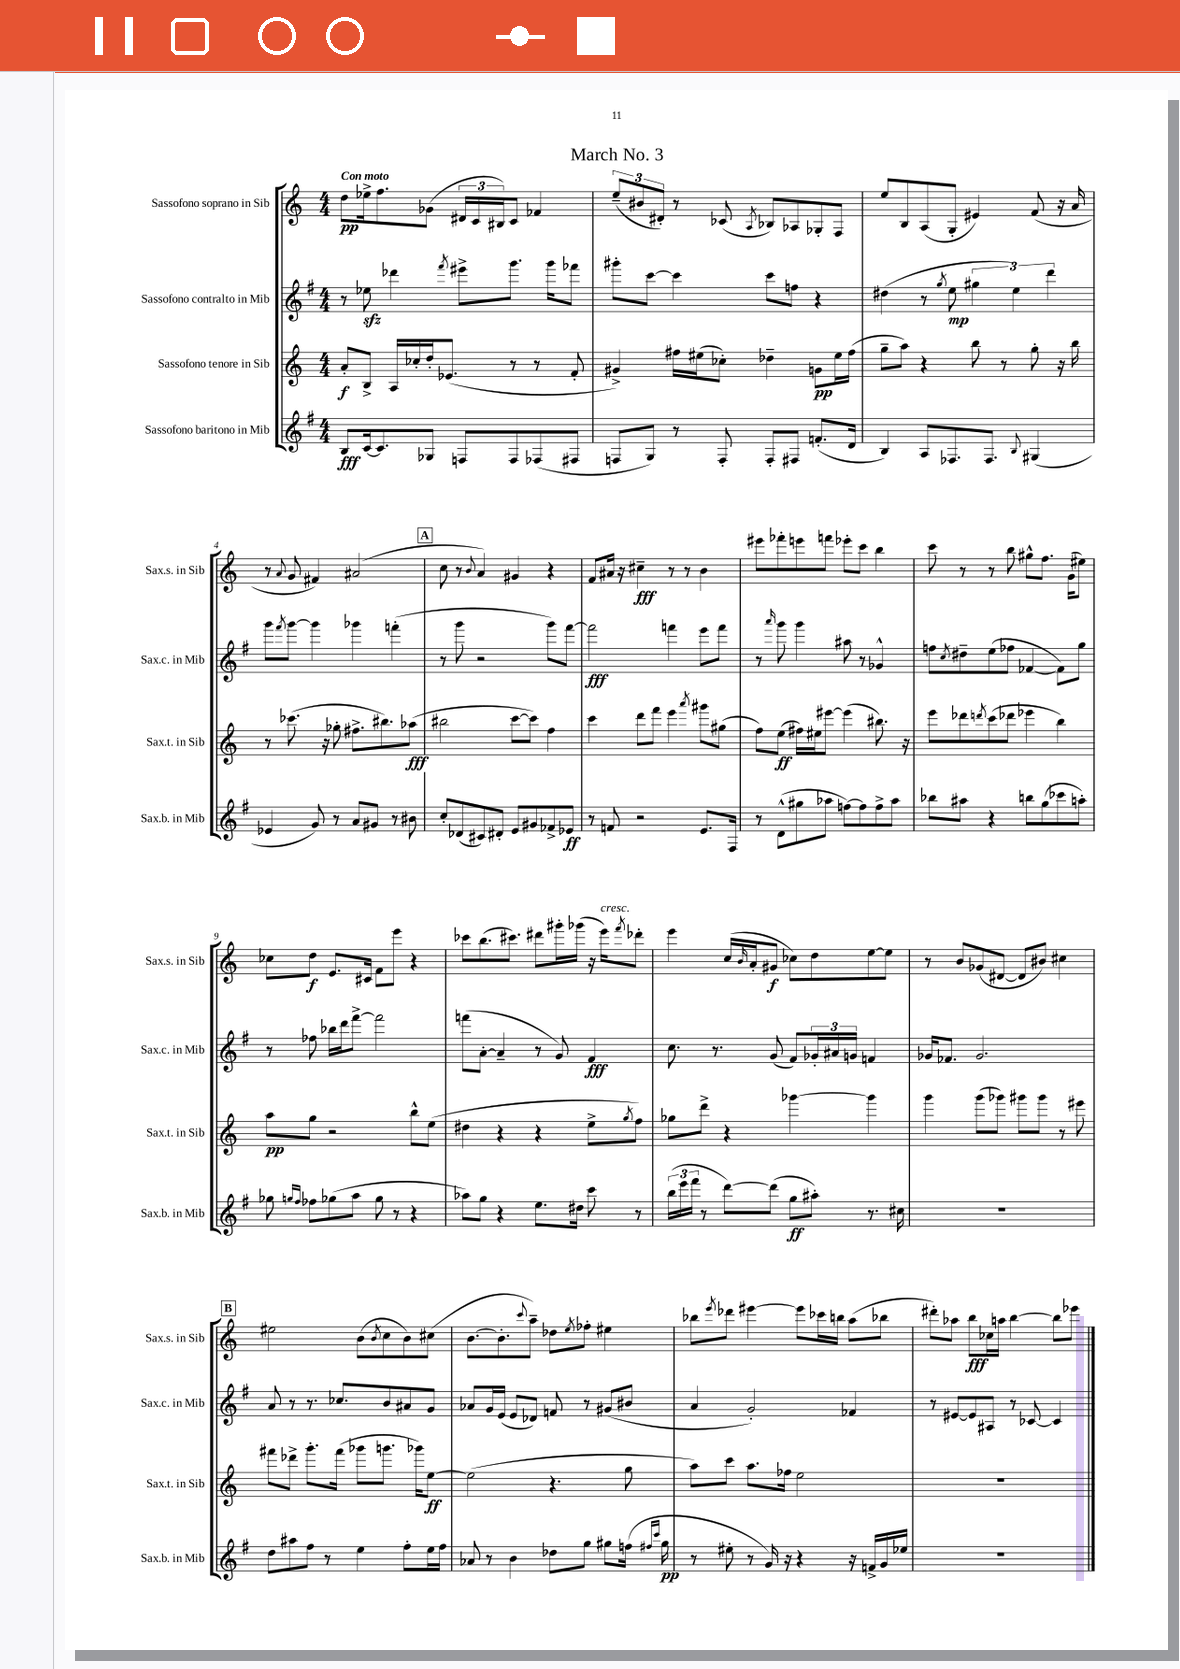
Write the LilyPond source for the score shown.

\header { title = "March No. 3" }
<<
\new StaffGroup <<
\new Staff = "s0" \with { instrumentName = "Sassofono soprano in Sib" shortInstrumentName = "Sax.s. in Sib" } {
    \clef treble \key c \major \numericTimeSignature \time 4/4 \tempo "Con moto"
    d''8\pp ees''16-> f''8. ges'8( \tuplet 3/2 { dis'16 c'16 bis16) } c'8 fes'4 |
    \tuplet 3/2 { e''8--( bis'8 dis'8-.) } r8 ces'8( \acciaccatura { a8 } bes8) aes8 ges8-. f8 |
    e''8 b8 a8( g8-. eis'4) f'8( r16 a'16 |
    r8 \appoggiatura { a'8 } g'8 fis'4) ais'2( |
    \mark \markup { \box "A" } c''8 r8 \appoggiatura { b'8 } a'4) gis'4 r4 |
    f'8 ais'16 r16 cis''4--\fff r8 r8 b'4 |
    eis'''8 fes'''8-. e'''8 f'''8 ees'''8-. c'''8 b''4 |
    c'''8 r8 r8 b''8 gis''8-^ f''8. g'16( eis''8) |
    ces''8 d''8\f e'8. cis'16 f'8 e'''8 r4 |
    ces'''8 b''8.( cis'''8.) dis'''8 gis'''16-. ges'''16( r16 e'''16^\markup { \italic "cresc." }) \acciaccatura { f'''8 } des'''8-. |
    e'''4 c''16( \grace { b'16 } a'16-. gis'8\f ces''8) d''8 e''8~ e''8 |
    r8 b'8 ges'8( dis'8~ dis'8 bis'8) cis''4 |
    \mark \markup { \box "B" } eis''2 b'8( \acciaccatura { b'8 } c''8 b'8) cis''8( |
    b'8.~ b'8.-. \appoggiatura { c'''8 } a''8--) des''8 \acciaccatura { e''8 } fes''8-. eis''4 |
    bes''8 \acciaccatura { e'''8 } des'''8 eis'''4~ eis'''8 ces'''16 b''16 a''8( bes''8 |
    dis'''8-.) aes''8 b''8\fff ces''16 a''16 b''4~ b''8 ees'''8 \bar "|." |
}
\new Staff = "s1" \with { instrumentName = "Sassofono contralto in Mib" shortInstrumentName = "Sax.c. in Mib" } {
    \clef treble \key g \major \numericTimeSignature \time 4/4
    r8 ees''8\sfz des'''4 \acciaccatura { fis'''8 } eis'''8-> g'''8. g'''16 fes'''8 |
    gis'''8-. c'''8~ c'''4 c'''8 f''8 r4 |
    dis''4( r8 \acciaccatura { g''8 } e''8\mp \tuplet 3/2 { gis''4 e''4) d'''4 } |
    g'''8 \acciaccatura { fis'''8 } g'''8~ g'''4 ges'''4 f'''4-.( |
    \mark \markup { \box "A" } r8 g'''8 r2 g'''8) fis'''8~ |
    fis'''2\fff f'''4 e'''8 f'''8 |
    r8 \grace { a'''16 } g'''8 g'''4 ais''8 r8 ges'4-^ |
    f''8 \acciaccatura { c''8 } dis''8-- e''8( fes''8 fes'4~ fes'8) g''8 |
    r8 fes''8 bes''16 d'''16 fis'''8~-> fis'''2 |
    f'''8( a'8~-. a'4-- r8 g'8) fis'4\fff |
    c''8. r8. g'8( fis'8) \tuplet 3/2 { ges'16-. ais'16 g'16 } f'4 |
    ges'16 fes'8. ges'2. |
    \mark \markup { \box "B" } a'8 r8 r8. ces''8. b'8 ais'8 g'8 |
    aes'8 g'16 e'16( e'8 des'8) f'8 r8 gis'8( bis'8 |
    a'4 g'2-.) fes'4 |
    r8 eis'8~ eis'8 ais8 r8 ces'8~ ces'4 \bar "|." |
}
\new Staff = "s2" \with { instrumentName = "Sassofono tenore in Sib" shortInstrumentName = "Sax.t. in Sib" } {
    \clef treble \key c \major \numericTimeSignature \time 4/4
    a'8-.\f b8-> a16 ces''16-. d''16-. ees'8.( r8 r8 f'8-. |
    gis'4->) fis''16 eis''16( ces''8-.) des''4-- g'8\pp eis''16 fis''16( |
    g''8-- a''8) r4 b''8 r8 g''8-. r16 b''16 |
    r8 ces'''8.( r16 ges''8-. fis''8.-> bis''8.) aes''8\fff( |
    \mark \markup { \box "A" } bis''2 c'''8~ c'''8) f''4 |
    c'''4 d'''8 f'''8 e'''4 \acciaccatura { a'''8 } gis'''8 gis''8( |
    f''8) e''8\ff( fis''16) eis''16 eis'''8~ eis'''4( bis''8.) r16 |
    e'''8 des'''8 \acciaccatura { d'''8 } c'''8( des'''8 ees'''4 b''4) |
    a''8\pp g''8 r2 b''8-^ e''8( |
    dis''4 r4 r4 e''8-> \acciaccatura { g''8 } f''8) |
    ges''8 d'''8-> r4 ges'''4~ ges'''4 |
    g'''4 g'''8( ges'''8) gis'''8 gis'''8 r8 eis'''8 |
    \mark \markup { \box "B" } fis'''8 des'''8-> g'''8.-. fis'''16( ges'''8 g'''8. ges'''16) e''8~\ff |
    e''2( r4. g''8 |
    a''8) c'''8 a''8. fes''16 e''2 |
    R1 \bar "|." |
}
\new Staff = "s3" \with { instrumentName = "Sassofono baritono in Mib" shortInstrumentName = "Sax.b. in Mib" } {
    \clef treble \key g \major \numericTimeSignature \time 4/4
    b8\fff c'16~ c'8. ges8 f8 f8 fes8( fis8 |
    f8 g8) r8 f8-. f8-. fis8 f'8.-.( d'16 |
    b4) a8 fes8. fes8. \appoggiatura { b8 } gis4( |
    ees'4 g'8) r8 a'8 gis'8 r8 bis'8 |
    \mark \markup { \box "A" } c''8-. des'8( cis'8) dis'8-. e'8 gis'8 fes'8-> ees'8\ff |
    r8 f'8 r2 e'8. fis16 |
    r8 d'8-^( gis''8 aes''8 f''8~) f''8 f''8-> aes''8 |
    bes''8 ais''8 r4 b''8 g''8( ces'''8 a''8-.) |
    ges''8 \grace { g''16 fis''16 } fes''8 ges''8( a''8 ges''8 r8 r4 |
    aes''8) g''8 r4 e''8. dis''16 c'''8 r8 |
    \tuplet 3/2 { b''16( e'''16 fis'''16 } r8 d'''8~) d'''8( g''8\ff ais''8-.) r8. cis''16 |
    R1 |
    \mark \markup { \box "B" } d''8 ais''8 fis''8 r8 e''4 fis''8-. e''16 fis''16 |
    aes'8 r8 b'4 des''8 g''8 gis''8 f''16( \grace { fis''16 c'''16 } gis''16\pp |
    r8 eis''8-. r8 g'16) r16 r4 r16 f'16-> g'16 ees''16 |
    R1 \bar "|." |
}
>>
>>
